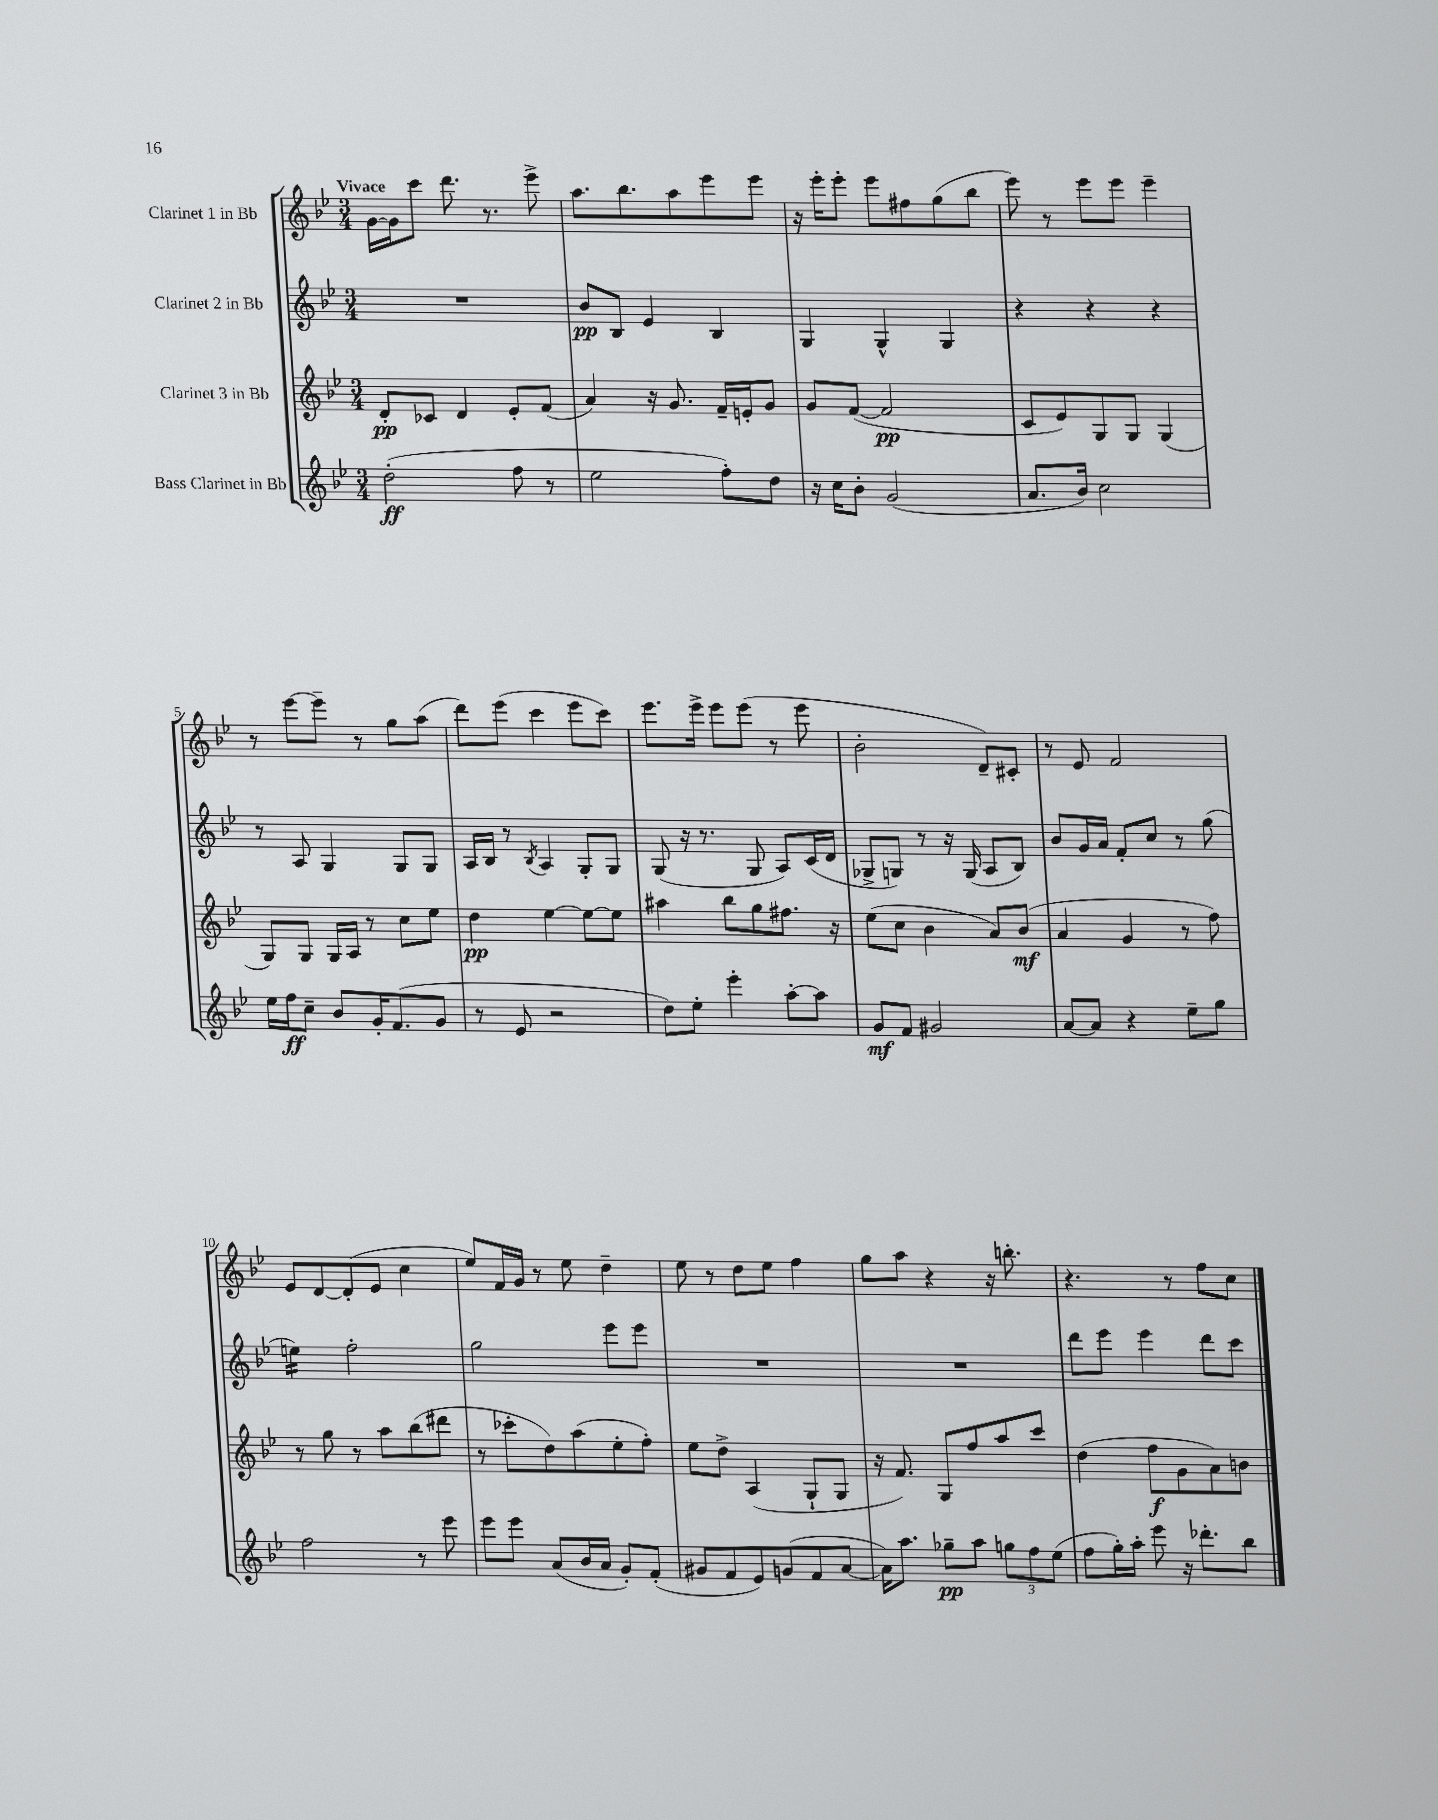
<<
\new StaffGroup <<
\new Staff = "s0" \with { instrumentName = "Clarinet 1 in Bb" } {
    \clef treble \key bes \major \numericTimeSignature \time 3/4 \tempo "Vivace"
    g'16~ g'16 c'''8 d'''8. r8. ees'''8-> |
    a''8. bes''8. a''8 ees'''8 ees'''8 |
    r16 ees'''16-. ees'''8-. ees'''8 fis''8 g''8( bes''8 |
    ees'''8) r8 ees'''8 ees'''8 ees'''4-- |
    r8 ees'''8~ ees'''8-- r8 g''8 a''8( |
    d'''8) ees'''8( c'''4 ees'''8 c'''8) |
    ees'''8. ees'''16-> ees'''8 ees'''8( r8 ees'''8 |
    bes'2-. d'8--) cis'8-. |
    r8 ees'8 f'2 |
    ees'8 d'8~ d'8-.( ees'8 c''4 |
    ees''8) f'16 g'16 r8 ees''8 d''4-- |
    ees''8 r8 d''8 ees''8 f''4 |
    g''8 a''8 r4 r16 b''8.-. |
    r4. r8 f''8 c''8 \bar "|." |
}
\new Staff = "s1" \with { instrumentName = "Clarinet 2 in Bb" } {
    \clef treble \key bes \major \numericTimeSignature \time 3/4
    R2. |
    bes'8\pp bes8 ees'4 bes4 |
    g4 g4-^ g4 |
    r4 r4 r4 |
    r8 a8 g4 g8 g8 |
    a16 bes16 r8 \acciaccatura { bes8 } a4 g8-. g8 |
    g8( r16 r8. g8 a8) c'16( d'16 |
    ges8-> g8) r8 r16 g16( a8 bes8) |
    bes'8 g'16 a'16 f'8-. c''8 r8 g''8( |
    e''4:16) f''2-. |
    g''2 ees'''8 ees'''8 |
    R2. |
    R2. |
    d'''8 ees'''8 ees'''4 d'''8 c'''8 \bar "|." |
}
\new Staff = "s2" \with { instrumentName = "Clarinet 3 in Bb" } {
    \clef treble \key bes \major \numericTimeSignature \time 3/4
    d'8-.\pp ces'8 d'4 ees'8-. f'8( |
    a'4) r16 g'8. f'16-- e'16-. g'8 |
    g'8 f'8~( f'2\pp |
    c'8 ees'8) g8 g8 g4( |
    g8) g8 g16 a16 r8 c''8 ees''8 |
    d''4\pp ees''4~ ees''8~ ees''8 |
    ais''4 bes''8 g''8 fis''8. r16 |
    ees''8( c''8 bes'4 a'8) bes'8\mf( |
    a'4 g'4 r8 f''8) |
    r8 g''8 r8 a''8 bes''8( dis'''8 |
    r8 ces'''8-. d''8) a''8( ees''8-. f''8-.) |
    ees''8 d''8-> a4( g8-! g8 |
    r16 f'8.) g8 f''8 a''8 c'''8 |
    d''4( f''8\f g'8 a'8) b'8 \bar "|." |
}
\new Staff = "s3" \with { instrumentName = "Bass Clarinet in Bb" } {
    \clef treble \key bes \major \numericTimeSignature \time 3/4
    d''2-.\ff( f''8 r8 |
    ees''2 f''8-.) d''8 |
    r16 c''16 bes'8-. g'2( |
    a'8. bes'16) c''2 |
    ees''16 f''16\ff c''8-- bes'8 g'16-. f'8.( g'8 |
    r8 ees'8 r2 |
    d''8) ees''8-. ees'''4-. a''8~-. a''8 |
    g'8\mf f'8 gis'2 |
    a'8~ a'8 r4 ees''8-- g''8 |
    f''2 r8 ees'''8 |
    ees'''8 ees'''8 a'8( bes'16 a'16 g'8-.) f'8-.( |
    gis'8 f'8 ees'8) g'8( f'8 a'8~ |
    a'16) a''8. ges''8--\pp a''8 \tuplet 3/2 { g''8 f''8 ees''8( } |
    f''8 g''16-.) a''16-. ees'''8 r16 des'''8.-. bes''8 \bar "|." |
}
>>
>>
